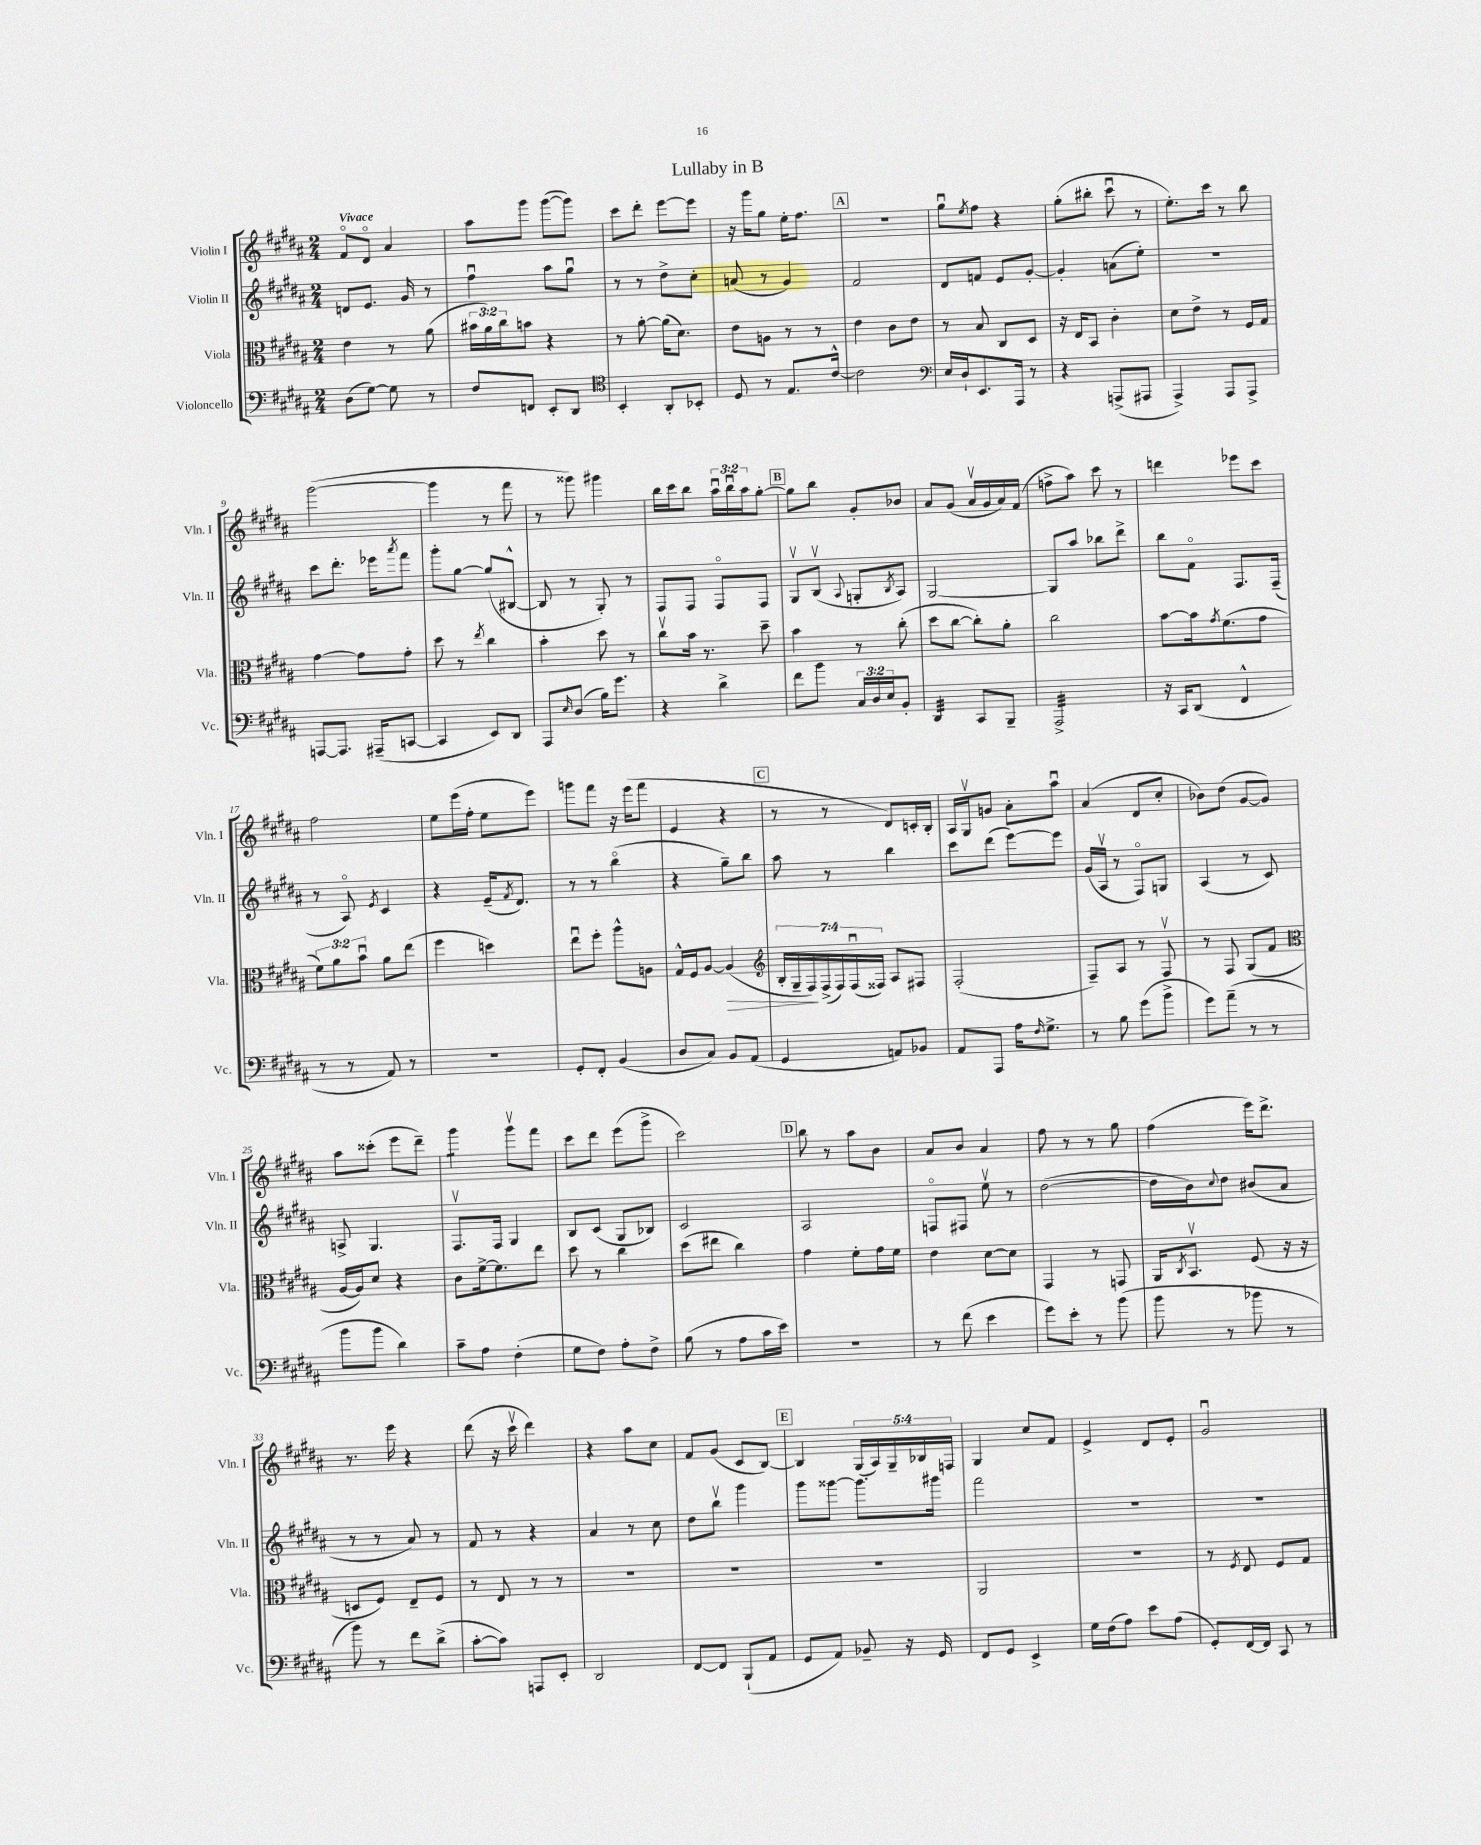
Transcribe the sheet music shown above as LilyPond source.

\header { title = "Lullaby in B" }
<<
\new StaffGroup <<
\new Staff = "s0" \with { instrumentName = "Violin I" shortInstrumentName = "Vln. I" } {
    \clef treble \key b \major \numericTimeSignature \time 2/4 \override Staff.TupletNumber.text = #tuplet-number::calc-fraction-text \tempo "Vivace"
    fis'8\flageolet dis'8\flageolet ais'4 |
    ais''8 gis'''8 gis'''8~( gis'''8) |
    cis'''8 dis'''8-. e'''8~ e'''8 |
    r16 gis'''16 gis''8 e''16-. fis''8. |
    \mark \markup { \box "A" } R2 |
    gis''8\downbow \acciaccatura { e''8 } fis''8 r4 |
    gis''8-.( bis''8-. cis'''8\downbow r8 |
    e''8.-.) cis'''16 r8 b''8 |
    gis'''2~( |
    gis'''4 r8 fis'''8 |
    r8 gisis'''8) gis'''4 |
    b''16 cis'''16 b''8 \tuplet 3/2 { ais''16\downbow b''16\downbow ais''16 } gis''8~-. |
    \mark \markup { \box "B" } gis''8 b''8 gis'8-. bes'8 |
    ais'8 gis'8( ais'16\upbow gis'16 ais'16) fis'16( |
    f''8-> ais''8) cis'''8 r8 |
    d'''4 ees'''8 cis'''8 |
    fis''2 |
    e''8 e'''16( fis''16-. e''8 e'''8) |
    g'''8 fis'''8 r16 e'''16( fis'''8 |
    e'4 r4 |
    \mark \markup { \box "C" } r8 r8 dis'8) c'16-. b16-. |
    ais16 gis16\upbow g'8 ais'8-. ais''8\downbow |
    ais'4( dis'8 cis''8-. |
    bes'8) dis''8( gis'8~ gis'8) |
    ais''8 cisis'''8-.( e'''8 dis'''8--) |
    gis'''4:8 gis'''8\upbow fis'''8 |
    cis'''8 dis'''8 e'''8( gis'''8-> |
    cis'''2) |
    \mark \markup { \box "D" } b''8 r8 ais''8 b'8 |
    ais'8 b'8 ais'4 |
    fis''8 r8 r8 gis''8 |
    fis''4( e'''16) dis'''8.-> |
    r8. e'''16 r4 |
    dis'''8( r16 cis'''16\upbow dis'''4) |
    r4 ais''8 cis''8 |
    fis'8 gis'8( cis'8 b8~) |
    \mark \markup { \box "E" } b4 \tuplet 5/4 { gis16( ais16) gis16-- bes16 f16 } |
    gis4 cis''8 fis'8 |
    e'4-> dis'8 e'8-. |
    gis'2\downbow \bar "|." |
}
\new Staff = "s1" \with { instrumentName = "Violin II" shortInstrumentName = "Vln. II" } {
    \clef treble \key b \major \numericTimeSignature \time 2/4
    d'8 e'8. gis'16 r8 |
    fis''4\downbow ais''8 gis''8\downbow |
    r8 r8 dis''8-> cis''8-. |
    a'8( r8 gis'4) |
    \mark \markup { \box "A" } fis'2 |
    dis'8 f'8 e'8 gis'8~-. |
    gis'4-. a'8( e''8-.) |
    R2 |
    cis'''8 dis'''8.-. ees'''16 \acciaccatura { ais'''8 } fis'''8 |
    gis'''8-. gis''8~ gis''8( bis8~-^ |
    bis8 r8 gis8-.) r8 |
    fis8 fis8 fis8\flageolet fis8 |
    \mark \markup { \box "B" } gis8\upbow b8\upbow( \appoggiatura { ais8 } g8-. \acciaccatura { b8 } ais8) |
    gis2~ |
    gis8 ais''8 bes''8 dis'''8-> |
    b''8 fis'8\flageolet fis8. fis16--( |
    r8 ais8\flageolet) \acciaccatura { e'8 } cis'4 |
    r4 e'16--( \acciaccatura { fis'8 } dis'8.) |
    r8 r8 b''4\flageolet( |
    r4 gis''8--) b''8 |
    \mark \markup { \box "C" } ais''8 r8 b''4 |
    cis'''8 dis'''8( e'''8~) e'''8 |
    gis'16( ais16\upbow r8 fis8\flageolet) g8 |
    ais4( r8 cis'8) |
    a8-> gis4. |
    fis8.\upbow fis16 gis4 |
    b8 cis'8( gis8 bes8) |
    cis'2 |
    \mark \markup { \box "D" } ais2 |
    f8\flageolet fis8 e''8\upbow r8 |
    dis''2~( |
    dis''16 b'16) \appoggiatura { cis''8 } dis''8 bis'8( ais'8 |
    r8 r8 ais'8) r8 |
    fis'8 r8 r4 |
    ais'4 r8 cis''8 |
    dis''8 b''8\upbow gis'''4 |
    \mark \markup { \box "E" } gis'''8 gisis'''8~ gisis'''8. gis'''16 |
    fis'''2 |
    R2 |
    R2 \bar "|." |
}
\new Staff = "s2" \with { instrumentName = "Viola" shortInstrumentName = "Vla." } {
    \clef alto \key b \major \numericTimeSignature \time 2/4 \override Staff.TupletNumber.text = #tuplet-number::calc-fraction-text
    e'4 r8 ais'8( |
    \tuplet 3/2 { bis'16 ais'16) cis''16 } b'8 r4 |
    r8 ais'8~-. ais'16( dis'8.) |
    e'8 a8 r8 r8 |
    \mark \markup { \box "A" } e'4 cis'8 e'8 |
    r8 b8 cis8 dis8 |
    r16 e16 b,8 cis'4-. |
    dis'8 e'8-> r8 fis16 gis16 |
    gis'4~ gis'8 gis'8-. |
    dis''8 r8 \acciaccatura { e''8 } cis''4 |
    b'4-. dis''8 r8 |
    cis''8\upbow b'16 r8. dis''8-- |
    \mark \markup { \box "B" } b'4 r8 cis''8-.( |
    dis''8 cis''8~ cis''8-.) ais'8-. |
    cis''2 |
    b'8~ b'16 \acciaccatura { gis'8 } fis'8.( gis'8 |
    \tuplet 3/2 { fis'8) ais'8 b'8\downbow } ais'8 e''8( |
    fis''4 d''4) |
    e''8\downbow fis''8-. ais''8-^ a8 |
    gis16-^ fis16 ais8~ ais4\>( |
    \mark \markup { \box "C" } \clef treble \tuplet 7/4 { b16-. gis16-- fis16\!) fis16->( fis16) fis16\downbow( fisis16) } ais8 fis8 |
    fis2-.( |
    fis8--) ais8 r8 fis8\upbow |
    r8 fis8 gis8( fis'8 |
    \clef alto ais16~ ais16) dis'8 r4 |
    cis'8 fis'16~-> fis'8. e''8 |
    dis''8 r8 cis''4 |
    dis''8( eis''8 cis''4) |
    \mark \markup { \box "D" } gis'4 fis'8-. gis'16 fis'16 |
    e'4 dis'8~ dis'8 |
    gis,4 r8 g,8 |
    ais,16 \acciaccatura { cis8 } b,8.\upbow fis8( r16 r16 |
    d8 fis8) e8-- fis8 |
    r8 e8 r8 r8 |
    R2 |
    R2 |
    \mark \markup { \box "E" } R2 |
    ais,2 |
    R2 |
    r8 \acciaccatura { fis8 } e8 fis8 gis8 \bar "|." |
}
\new Staff = "s3" \with { instrumentName = "Violoncello" shortInstrumentName = "Vc." } {
    \clef bass \key b \major \numericTimeSignature \time 2/4 \override Staff.TupletNumber.text = #tuplet-number::calc-fraction-text
    dis8( gis8~) gis8 r8 |
    fis8 f,8 e,8-. dis,8 |
    \clef tenor b,4-. ais,8-. bes,8-. |
    dis8 r8 e8. cis'16~-^ |
    \mark \markup { \box "A" } cis'2 |
    \clef bass e16 dis16-! e,8. ais,,16 r8 |
    r4 a,,8->( ais,,8 |
    ais,,4->) ais,,8 ais,,8-> |
    a,,8~ a,,8. ais,,16--( c,8~ |
    c,4 e,8) dis,8 |
    ais,,8 \grace { e16 } dis8( b16) gis'8. |
    r4 dis'4-> |
    \mark \markup { \box "B" } fis'8 b'8 \tuplet 3/2 { cis16 dis16 e16 } b,8-. |
    dis,4:32 cis,8 b,,8-- |
    ais,,2:32-> |
    r16 cis,16 dis,8( fis,4-^ |
    r8 r8 ais,8) r8 |
    r2 |
    gis,8-. fis,8-. b,4( |
    dis8 cis8) b,8 ais,8( |
    \mark \markup { \box "C" } gis,4 a,8) bes,8 |
    ais,8 ais,,8 ais16 \grace { fis16 } gis8.-> |
    r8 b8 gis'8( b'8-> |
    gis'8) ais'8--( r8 r8 |
    b'8 b'8 dis'4) |
    cis'8-- ais8 fis4-.( |
    gis8 fis8) ais8-. fis8-> |
    b8( r8 ais8 cis'16 e'16) |
    \mark \markup { \box "D" } r2 |
    r8 fis'8( e'4 |
    gis'8) e'8-. r8 b'8( |
    b'8 r8 bes'8 r8 |
    b'8) r8 fis'8 dis'8->( |
    cis'8~-. cis'8) a,,8 e,8-. |
    dis,2 |
    fis,8~ fis,8 b,,8-!( ais,8 |
    \mark \markup { \box "E" } gis,8 ais,8) bes,8-- r16 gis,16 |
    fis,8 gis,8 e,4-> |
    gis16 fis16( ais8) e'8 ais8( |
    gis,8-.) fis,16~ fis,16 cis,8 r8 \bar "|." |
}
>>
>>
